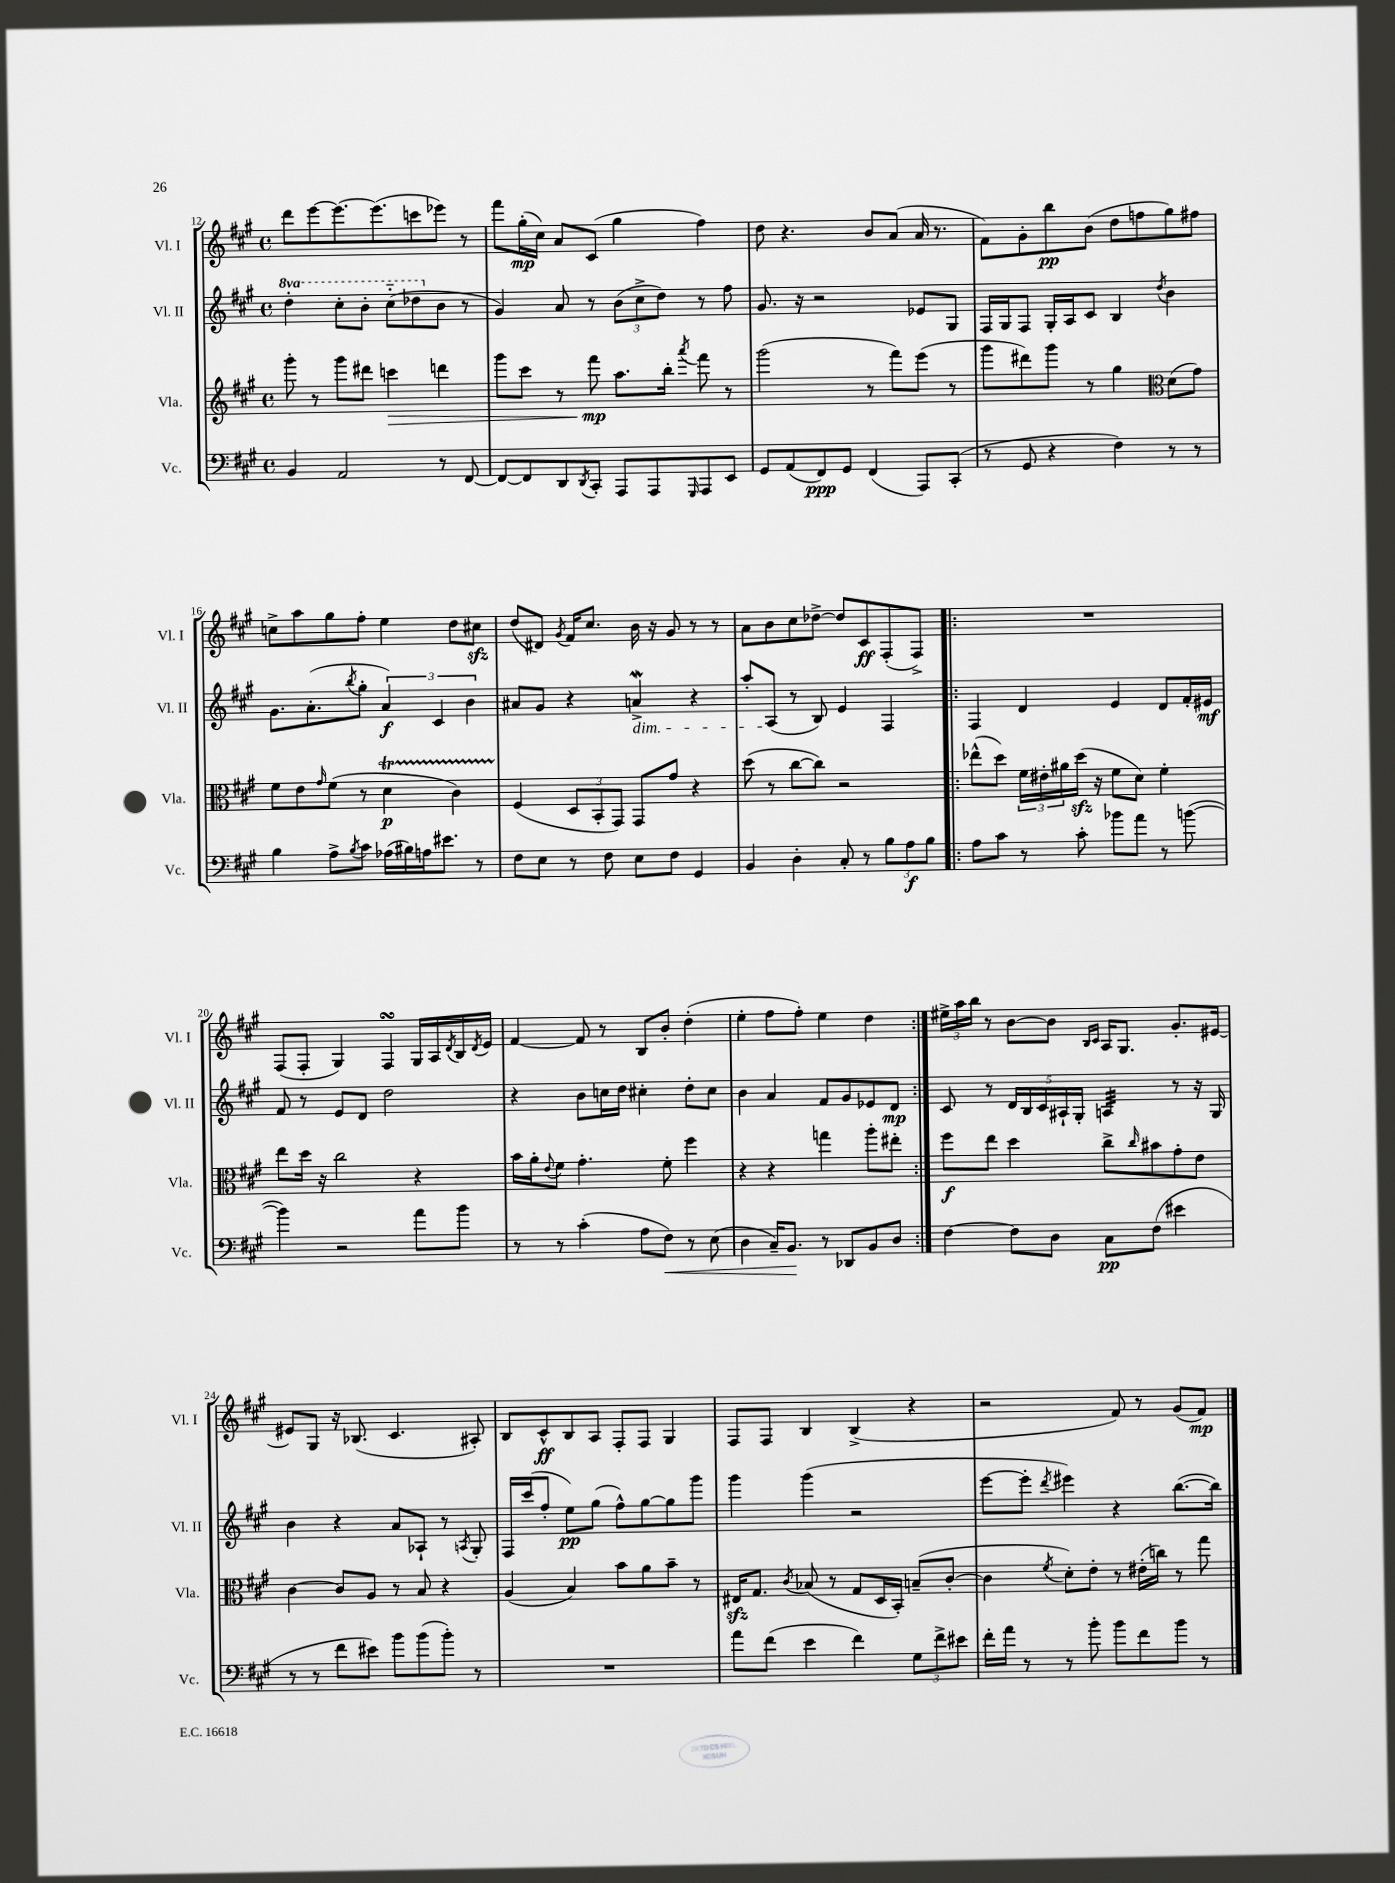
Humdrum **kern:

**kern	**dynam	**kern	**dynam	**kern	**dynam	**kern	**dynam
*part4	*part4	*part3	*part3	*part2	*part2	*part1	*part1
*staff4	*staff4	*staff3	*staff3	*staff2	*staff2	*staff1	*staff1
*I"Vc.	*	*I"Vla.	*	*I"Vl. II	*	*I"Vl. I	*
*I'Vc.	*	*I'Vla.	*	*I'Vl. II	*	*I'Vl. I	*
*clefF4	*	*clefG2	*	*clefG2	*	*clefG2	*
*k[f#c#g#]	*	*k[f#c#g#]	*	*k[f#c#g#]	*	*k[f#c#g#]	*
*M4/4	*	*M4/4	*	*M4/4	*	*M4/4	*
*met(c)	*	*met(c)	*	*met(c)	*	*met(c)	*
*	*	*	*	*8va	*	*	*
=12	=12	=12	=12	=12	=12	=12	=12
4BB/	.	8ggg#'\	.	4ddd'\	.	8ddd\L	.
.	.	8r	.	.	.	[8eee\	.
2AA/	.	8ggg#\L	.	8ccc#'\L	.	8.eee\_	.
.	.	8ddd#X\J	.	8bb'\J	.	.	.
.	.	.	.	.	.	(8.eee\]	.
!	!	!	!LO:HP:b	!	!	!	!
.	.	4cccn\	>	(8ccc#\L	.	.	.
.	.	.	.	8ddd-X\	.	8cccn\	.
*	*	*	*	*X8va	*	*	*
8r	.	4dddn\	.	8b\J	.	8eee-X\J)	.
[8FF#/	.	.	.	8r	.	8r	.
=13	=13	=13	=13	=13	=13	=13	=13
8FF#/L_	.	8ggg#\L	.	4g#/)	.	8fff#\L	.
8FF#/]	.	8ccc#\J	.	.	.	(16gg#'\L	mp
.	.	.	.	.	.	16cc#\JJ)	.
8DD/	.	8r	.	8a/	.	8a/L	.
8qDD/	.	.	.	.	.	.	.
8CC#'/J	.	8fff#\	mp	8r	.	(8c#/J	.
8AAA/L	.	8.aa\L	]	(12b\L	.	4gg#\	.
.	.	.	.	12cc#^\	.	.	.
8AAA/	.	.	.	.	.	.	.
.	.	.	.	12dd\J)	.	.	.
.	.	16bb'\Jk	.	.	.	.	.
16qqGGG#/	.	8qaaa/	.	.	.	.	.
8AAA/	.	8fff#\	.	8r	.	4ff#\)	.
8EE/J	.	8r	.	8ff#\	.	.	.
=14	=14	=14	=14	=14	=14	=14	=14
8GG#/L	.	(2ggg#\	.	8.g#/	.	8dd\	.
(8AA/	.	.	.	.	.	4.r	.
.	.	.	.	16r	.	.	.
8FF#/)	ppp	.	.	2r	.	.	.
8GG#/J	.	.	.	.	.	.	.
(4FF#/	.	8r	.	.	.	8b/L	.
.	.	8fff#\L)	.	.	.	(8a/J	.
8AAA/L)	.	(8eee\J	.	8e-X/L	.	16a/	.
.	.	.	.	.	.	8.r	.
(8CC#'/J	.	8r	.	8G#/J	.	.	.
=15	=15	=15	=15	=15	=15	=15	=15
8r	.	8ggg#\L	.	16F#/LL	.	8f#\L)	.
.	.	.	.	16G#/J	.	.	.
8GG#/	.	8ddd#X\)	.	8F#/J	.	8g#'\	.
4r	.	8ggg#\J	.	16G#'/LL	.	8bb\	pp
.	.	.	.	16A/J	.	.	.
.	.	8r	.	8c#/J	.	(8b\J	.
4F#\)	.	4gg#\	.	4B/	.	8dd\L	.
.	.	.	.	.	.	8ffn\	.
*	*	*clefC3	*	*	*	*	*
.	.	.	.	8qdd/	.	.	.
8r	.	(8d\L	.	4b\	.	8gg#\)	.
8r	.	8g#\J)	.	.	.	8ff#X\J	.
!!LO:LB:g=z
=16	=16	=16	=16	=16	=16	=16	=16
4B\	.	8f#\L	.	8.g#\L	.	8ccn^\L	.
.	.	8e\	.	.	.	8aa\	.
.	.	.	.	(8.a'\	.	.	.
.	.	16qqg#/	.	.	.	.	.
8A^\L	.	(8f#\J	.	.	.	8gg#\	.
8qB/	.	.	.	8qbb/	.	.	.
8c#\J	.	8r	.	8gg#'\J	.	8ff#'\J	.
(16A-X\LL	.	4dT\	p	6a/)	f	4ee\	.
16B#X\)	.	.	.	.	.	.	.
16An\J	.	.	.	.	.	.	.
.	.	.	.	6c#/	.	.	.
8.e#X\J	.	.	.	.	.	.	.
.	.	4c#TTT\)	.	.	.	8dd\L	.
.	.	.	.	6b\	.	.	.
8r	.	.	.	.	.	8cc#Xzz\J	.
=17	=17	=17	=17	=17	=17	=17	=17
8F#\L	.	(4F#/	.	8a#X/L	.	(8dd/L	.
8E\J	.	.	.	8g#/J	.	8d#X/J)	.
.	.	.	.	.	.	8qg#/	.
8r	.	12D/L	.	4r	.	16f#/KL	.
.	.	.	.	.	.	8.cc#/J	.
.	.	12BB'/	.	.	.	.	.
8F#\	.	.	.	.	.	.	.
.	.	12GG#/J)	.	.	.	.	.
!	!	!	!	!LO:TX:b:i:t=dim.	!	!	!
8E\L	.	8GG#/L	.	4anw^/	.	16b\	.
.	.	.	.	.	.	16r	.
8F#\J	.	8g#/J	.	.	.	8g#/	.
4GG#/	.	4r	.	4r	.	8r	.
.	.	.	.	.	.	8r	.
=18	=18	=18	=18	=18	=18	=18	=18
4BB/	.	(8dd\	.	8aa'/L	.	8a\L	.
.	.	8r	.	(8A/J	.	8b\	.
4D'\	.	[8cc#\L	.	8r	.	8cc#\	.
.	.	8cc#\J])	.	8B/)	.	[8dd-X^\J	.
8C#'/	.	2r	.	4e/	.	8dd-/L]	.
8r	.	.	.	.	.	8c#/	ff
12B\L	.	.	.	4F#/	.	(8F#'/	.
12A\	f	.	.	.	.	.	.
.	.	.	.	.	.	8F#^/J)	.
12B\J	.	.	.	.	.	.	.
=19!|:	=19!|:	=19!|:	=19!|:	=19!|:	=19!|:	=19!|:	=19!|:
8A\L	.	(8ee-X^^\L	.	4F#/	.	1r	.
8c#\J	.	8dd\J)	.	.	.	.	.
8r	.	24f#\LL	.	4d/	.	.	.
.	.	24e#X'\	.	.	.	.	.
.	.	24a#X\	.	.	.	.	.
8c#'\	.	(16ddzz\JJ	.	.	.	.	.
.	.	16r	.	.	.	.	.
8b-X\L	.	8f#\L	.	4e/	.	.	.
8a\J	.	8d\J)	.	.	.	.	.
8r	.	4f#'\	.	8d/L	.	.	.
([8bn\	.	.	.	16f#'/L	.	.	.
.	.	.	.	16e#X/JJ	mf	.	.
!!LO:LB:g=z
=20	=20	=20	=20	=20	=20	=20	=20
4b\])	.	8ee\L	.	8f#/	.	(8F#/L	.
.	.	16dd\Jk	.	8r	.	8F#'/J	.
.	.	16r	.	.	.	.	.
2r	.	2cc#\	.	8e/L	.	4G#/)	.
.	.	.	.	8d/J	.	.	.
.	.	.	.	2dd\	.	4F#sSSS/	.
8a\L	.	4r	.	.	.	16G#/LL	.
.	.	.	.	.	.	16A/	.
.	.	.	.	.	.	8qd/	.
8b\J	.	.	.	.	.	16B/	.
.	.	.	.	.	.	8qd/	.
.	.	.	.	.	.	16e/JJ	.
=21	=21	=21	=21	=21	=21	=21	=21
8r	.	16b\LL	.	4r	.	[4f#/	.
.	.	16a'\J	.	.	.	.	.
.	.	8qqe/	.	.	.	.	.
8r	.	8f#\J	.	.	.	.	.
(4c#'\	.	4.g#'\	.	8b\L	.	8f#/]	.
.	.	.	.	16ccn\L	.	8r	.
.	.	.	.	16dd\JJ	.	.	.
8A\L	.	.	.	4cc#X'\	.	8B/L	.
!	!LO:HP:b	!	!	!	!	!	!
8F#\J)	<	8f#'\	.	.	.	8b'/J	.
8r	.	4ff#\	.	8dd'\L	.	(4dd'\	.
(8E\	.	.	.	8cc#\J	.	.	.
=22	=22	=22	=22	=22	=22	=22	=22
4D\	.	4r	.	4b\	.	4ee'\	.
16C#~/KL)	.	4r	.	4a/	.	8ff#\L	.
8.BB/J	.	.	.	.	.	.	.
.	.	.	.	.	.	8ff#'\J)	.
8r	[	4ggn\	.	8f#/L	.	4ee\	.
8DD-X/L	.	.	.	8g#/	.	.	.
8BB/	.	8aa'\L	.	8e-X/	.	4dd\	.
8D/J	.	8ee#X'\J	.	8d/J	mp	.	.
=23:|!	=23:|!	=23:|!	=23:|!	=23:|!	=23:|!	=23:|!	=23:|!
[4F#\	.	8ff#\L	f	8c#/	.	24ee#X^\LL	.
.	.	.	.	.	.	24aa\	.
.	.	.	.	.	.	24bb\JJ	.
.	.	8ee\J	.	8r	.	8r	.
8F#\L]	.	4dd\	.	20d/LL	.	[8b\L	.
.	.	.	.	20B/	.	.	.
.	.	.	.	20c#/	.	.	.
8D\J	.	.	.	.	.	8b\J]	.
.	.	.	.	20A#X`/	.	.	.
.	.	.	.	20G#'/JJ	.	.	.
.	.	.	.	.	.	16qqB/LL	.
.	.	.	.	.	.	16qqc#/JJ	.
*	*	*	*	*tremolo	*	*	*
8C#\L	pp	8cc#^\L	.	32An/LLL	.	16A/KL	.
.	.	.	.	32An/	.	.	.
.	.	.	.	32An/	.	8.G#/J	.
.	.	.	.	32An/	.	.	.
.	.	16qqcc#/	.	.	.	.	.
(8F#\J	.	8b#X\	.	32An/	.	.	.
.	.	.	.	32An/	.	.	.
.	.	.	.	32An/	.	.	.
.	.	.	.	32An/JJJ	.	.	.
*	*	*	*	*Xtremolo	*	*	*
4e#X\	.	8g#'\	.	8r	.	8.g#'/L	.
.	.	8e\J	.	16r	.	.	.
.	.	.	.	16G#/	.	[16e#X/Jk	.
!!LO:LB:g=z
=24	=24	=24	=24	=24	=24	=24	=24
8r	.	[4c#\	.	4b\	.	8e#X/L]	.
8r	.	.	.	.	.	8G#/J	.
8f#\L	.	8c#/L]	.	4r	.	16r	.
.	.	.	.	.	.	(8.B-X/	.
8e#X\J)	.	8A/J	.	.	.	.	.
8b\L	.	8r	.	8a/L	.	4.c#/	.
(8b\	.	8B/	.	8A-X`/J	.	.	.
8b'\J)	.	4r	.	8r	.	.	.
.	.	.	.	8qAn/	.	.	.
8r	.	.	.	8G#'/	.	8A#X'/)	.
=25	=25	=25	=25	=25	=25	=25	=25
1r	.	(4A/	.	16F#/LL	.	8B/L	.
.	.	.	.	(16ccc#/J	.	.	.
.	.	.	.	8ff#'/J	.	8c#^^/	ff
.	.	4B/)	.	8ee\L)	pp	8B/	.
.	.	.	.	(8gg#\J	.	8A/J	.
.	.	8b\L	.	8ff#^^\L)	.	8F#'/L	.
.	.	8a\	.	[8gg#\	.	8F#/J	.
.	.	8b~\J	.	8gg#\]	.	4G#/	.
.	.	8r	.	8ggg#\J	.	.	.
=26	=26	=26	=26	=26	=26	=26	=26
8a\L	.	16E#Xzz/KL	.	4ggg#\	.	8F#/L	.
.	.	8.G#/J	.	.	.	.	.
(8f#\J	.	.	.	.	.	8F#/J	.
.	.	8qc#/	.	.	.	.	.
4e\	.	(8B-X/	.	(4ggg#\	.	4B/	.
.	.	8r	.	.	.	.	.
4f#\)	.	8G#/L	.	2r	.	(4B^/	.
.	.	16D/L	.	.	.	.	.
.	.	16BB'/JJ)	.	.	.	.	.
12G#\L	.	(8Bn~/L	.	.	.	4r	.
12f#^\	.	.	.	.	.	.	.
.	.	[8c#'/J	.	.	.	.	.
12e#X\J	.	.	.	.	.	.	.
=27	=27	=27	=27	=27	=27	=27	=27
16f#'\LL	.	4c#\]	.	[8eee\L	.	2r	.
16a\JJ	.	.	.	.	.	.	.
8r	.	.	.	8eee'\J]	.	.	.
.	.	8qf#/	.	8qddd/	.	.	.
8r	.	8d'\L)	.	4eee#X\)	.	.	.
8b'\	.	8e'\J	.	.	.	.	.
8b\L	.	8r	.	4r	.	8f#/)	.
8f#\	.	(16e#X'\LL	.	.	.	8r	.
.	.	16ccn\JJ)	.	.	.	.	.
8b\J	.	8r	.	([8.bb\L	.	(8g#/L	.
8r	.	8gg#\	.	.	.	8f#/J)	mp
.	.	.	.	16bb\Jk])	.	.	.
==	==	==	==	==	==	==	==
*-	*-	*-	*-	*-	*-	*-	*-
